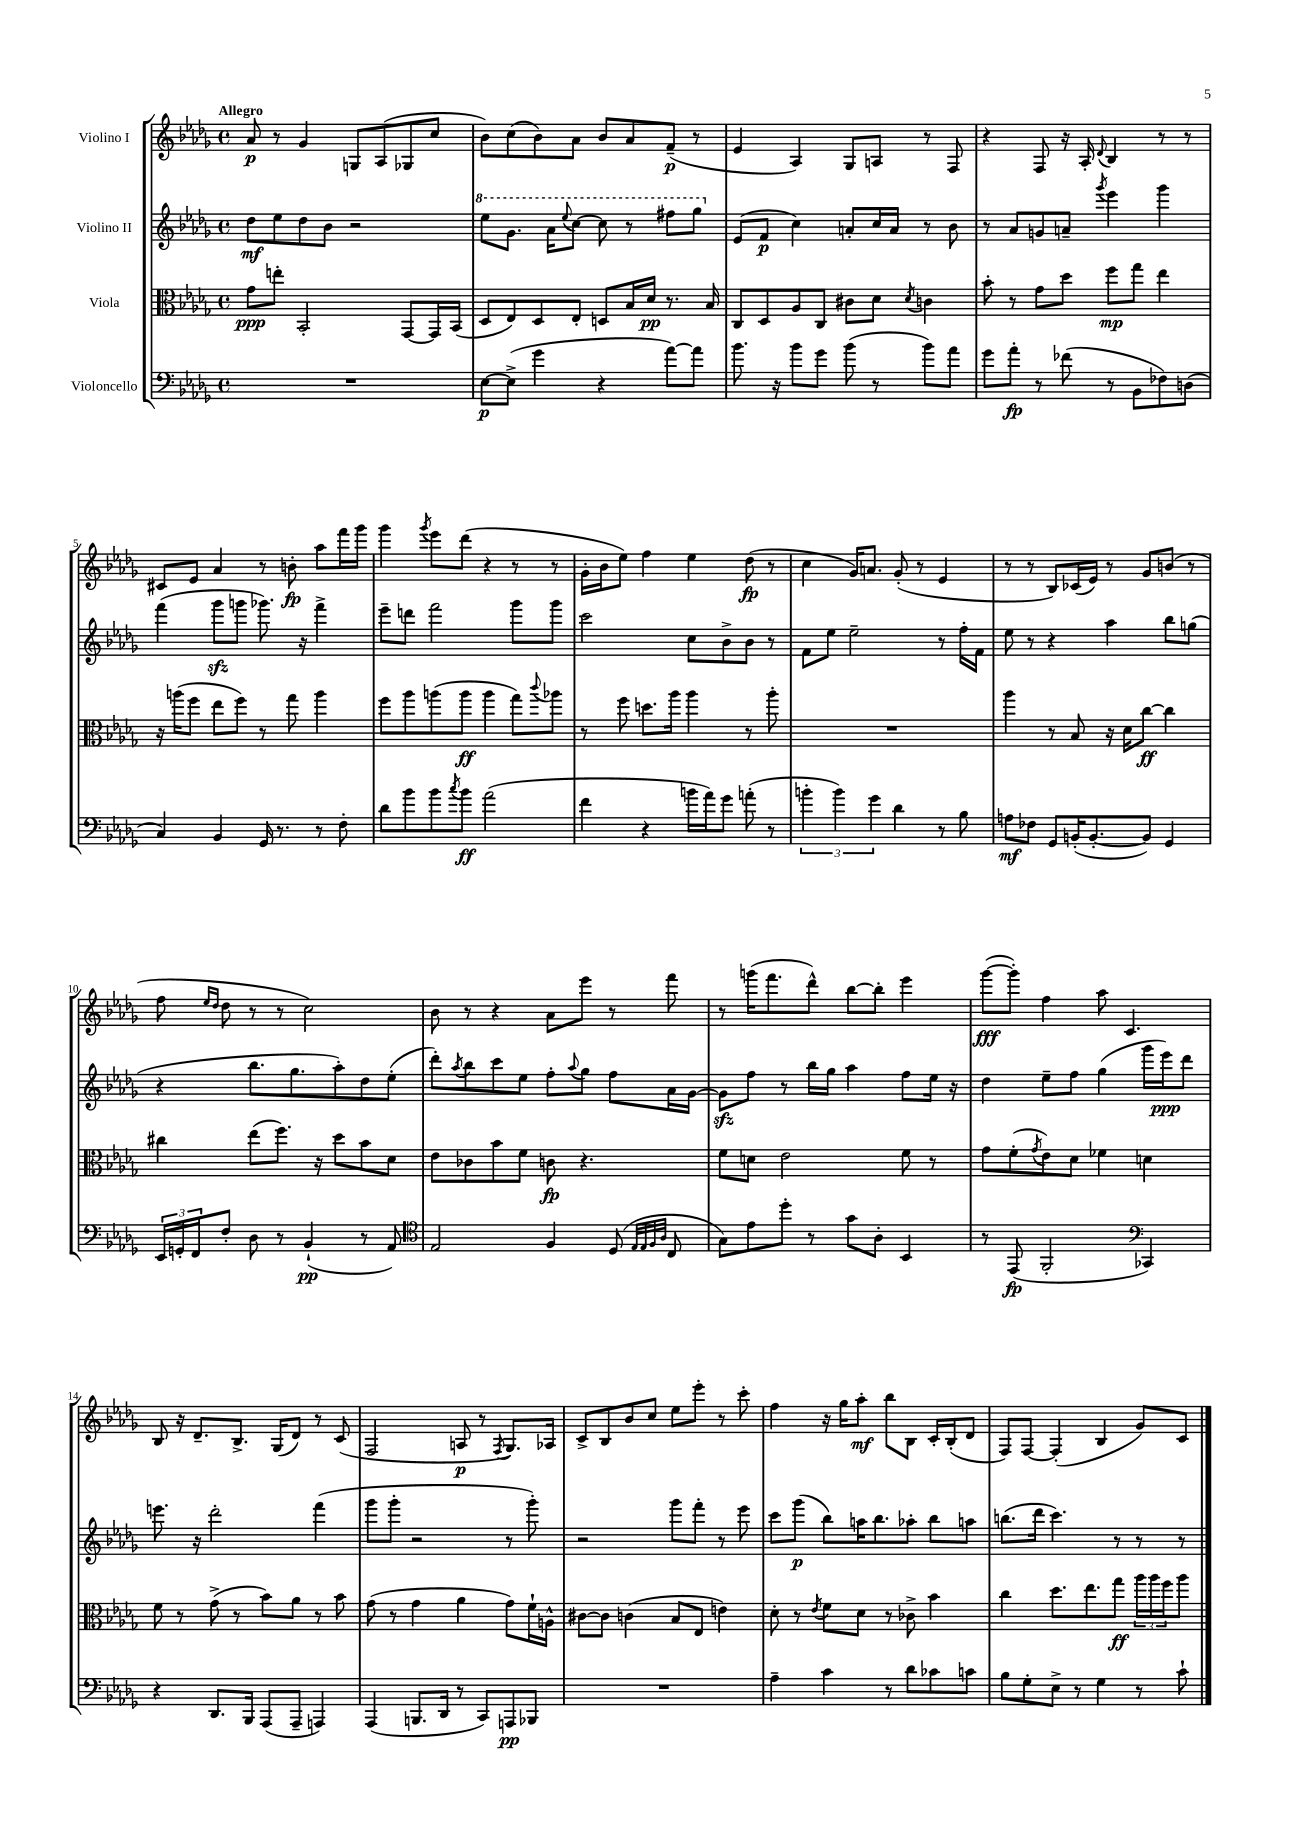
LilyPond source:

<<
\new StaffGroup <<
\new Staff = "s0" \with { instrumentName = "Violino I" } {
    \clef treble \key des \major \defaultTimeSignature \time 4/4 \tempo "Allegro"
    aes'8\p r8 ges'4 g8 aes8( ges8 c''8 |
    bes'8) c''8( bes'8) aes'8 bes'8 aes'8 f'8--\p( r8 |
    ees'4 aes4) ges8 a8 r8 f8 |
    r4 f8 r16 aes16-. \appoggiatura { des'8 } bes4 r8 r8 |
    cis'8 ees'8 aes'4 r8 b'8-.\fp aes''8 f'''16 ges'''16 |
    ges'''4 \acciaccatura { ges'''8 } ees'''8 des'''8( r4 r8 r8 |
    ges'16-. bes'16 ees''8) f''4 ees''4 des''8\fp( r8 |
    c''4 ges'16) a'8. ges'8-.( r8 ees'4 |
    r8 r8 bes8) ces'16( ees'16) r8 ges'8 b'8( r8 |
    f''8 \grace { ees''16 des''16 } des''8 r8 r8 c''2) |
    bes'8 r8 r4 aes'8 ees'''8 r8 f'''8 |
    r8 g'''16( f'''8. des'''8-^) bes''8~ bes''8-. ees'''4 |
    ges'''8~\fff( ges'''8-.) f''4 aes''8 c'4. |
    bes8 r16 des'8.-- bes8.-> ges16( des'8) r8 c'8( |
    f2 a8\p r8 \acciaccatura { f8 } ges8.) aes16 |
    c'8-> bes8 bes'8 c''8 ees''8 ees'''8-. r8 c'''8-. |
    f''4 r16 ges''16 aes''8-.\mf bes''8 bes8 c'16-. bes16-.( des'8 |
    f8) f8~ f4-.( bes4 ges'8) c'8 \bar "|." |
}
\new Staff = "s1" \with { instrumentName = "Violino II" } {
    \clef treble \key des \major \defaultTimeSignature \time 4/4
    des''8\mf ees''8 des''8 bes'8 r2 |
    \ottava #1 ees'''8 ges''8. aes''16 \appoggiatura { ees'''8 } c'''8~ c'''8 r8 fis'''8 ges'''8 \ottava #0 |
    ees'8( f'8\p c''4) a'8-. c''16 a'16 r8 bes'8 |
    r8 aes'8 g'8 a'8-- \acciaccatura { ges'''8 } ees'''4 ges'''4 |
    f'''4( ges'''8\sfz g'''8 ges'''8.) r16 f'''4-> |
    ees'''8-- d'''8 f'''2 ges'''8 ges'''8 |
    c'''2 c''8 bes'8-> bes'8 r8 |
    f'8 ees''8 ees''2-- r8 f''16-. f'16 |
    ees''8 r8 r4 aes''4 bes''8 g''8( |
    r4 bes''8. ges''8. aes''8-.) des''8 ees''8-.( |
    des'''8-.) \acciaccatura { aes''8 } bes''8 c'''8 ees''8 f''8-. \appoggiatura { aes''8 } ges''8 f''8 aes'16 ges'16~ |
    ges'8\sfz f''8 r8 bes''16 ges''16 aes''4 f''8 ees''16 r16 |
    des''4 ees''8-- f''8 ges''4( ges'''16 ees'''16\ppp) des'''8 |
    e'''8. r16 des'''2-. f'''4( |
    ges'''8 ges'''8-. r2 r8 ges'''8-.) |
    r2 ges'''8 f'''8-. r8 ees'''8 |
    c'''8 ges'''8\p( bes''8) a''16 bes''8. aes''8-. bes''8 a''8 |
    b''8.( des'''16 c'''4.) r8 r8 r8 \bar "|." |
}
\new Staff = "s2" \with { instrumentName = "Viola" } {
    \clef alto \key des \major \defaultTimeSignature \time 4/4
    ges'8\ppp e''8-. bes,2-. ges,8~ ges,16 bes,16( |
    des8 ees8) des8 ees8-. d8 bes16 des'16\pp r8. bes16 |
    c8 des8 aes8 c8 cis'8 des'8 \acciaccatura { des'8 } c'4 |
    bes'8-. r8 ges'8 des''8 f''8\mp ges''8 ees''4 |
    r16 a''16( f''8 ees''8 f''8) r8 ges''8 a''4 |
    f''8 aes''8 a''8( a''8\ff a''4 ges''8) \appoggiatura { c'''8 } aes''8 |
    r8 f''8 d''8. aes''16 aes''4 r8 aes''8-. |
    R1 |
    aes''4 r8 bes8 r16 des'16 c''8~\ff c''4 |
    cis''4 ees''8( f''8.) r16 des''8 bes'8 des'8 |
    ees'8 ces'8 bes'8 f'8 c'8\fp r4. |
    f'8 d'8 ees'2 f'8 r8 |
    ges'8 f'8-.( \acciaccatura { ges'8 } ees'8) des'8 fes'4 d'4 |
    f'8 r8 ges'8->( r8 bes'8) aes'8 r8 bes'8 |
    ges'8( r8 ges'4 aes'4 ges'8) f'16-! a16-^ |
    cis'8~ cis'8 c'4( bes8 ees8 e'4) |
    des'8-. r8 \acciaccatura { ees'8 } f'8 des'8 r8 ces'8-> bes'4 |
    c''4 des''8. ees''8. ges''8\ff \tuplet 3/2 { aes''16 aes''16 f''16 } aes''8 \bar "|." |
}
\new Staff = "s3" \with { instrumentName = "Violoncello" } {
    \clef bass \key des \major \defaultTimeSignature \time 4/4
    R1 |
    ees8~\p ees8->( ges'4 r4 aes'8~) aes'8 |
    bes'8. r16 bes'8 ges'8 bes'8( r8 bes'8) aes'8 |
    ges'8 aes'8-.\fp r8 fes'8( r8 bes,8 fes8) d8( |
    c4) bes,4 ges,16 r8. r8 f8-. |
    des'8 bes'8 bes'8 \acciaccatura { c''8 } bes'8\ff aes'2( |
    f'4 r4 b'16 aes'16) ges'8 a'8-.( r8 |
    \tuplet 3/2 { b'4-. b'4) ges'4 } des'4 r8 bes8 |
    a8\mf fes8 ges,8 b,16-.( b,8.~-. b,8) ges,4 |
    \tuplet 3/2 { ees,16 g,16-. f,16 } f8-. des8 r8 bes,4-!\pp( r8 aes,8) |
    \clef tenor ees2 f4 des8( \grace { ees32 ees32 f32 aes32 } c8 |
    ges8) ees'8 des''8-. r8 ges'8 aes8-. bes,4 |
    r8 ees,8\fp( f,2-. \clef bass ces,4) |
    r4 des,8. bes,,16 aes,,8( aes,,8-- a,,4) |
    aes,,4( b,,8. des,16 r8 c,8) a,,8\pp bes,,8 |
    R1 |
    aes4-- c'4 r8 des'8 ces'8 c'8 |
    bes8 ges8-. ees8-> r8 ges4 r8 c'8-! \bar "|." |
}
>>
>>
